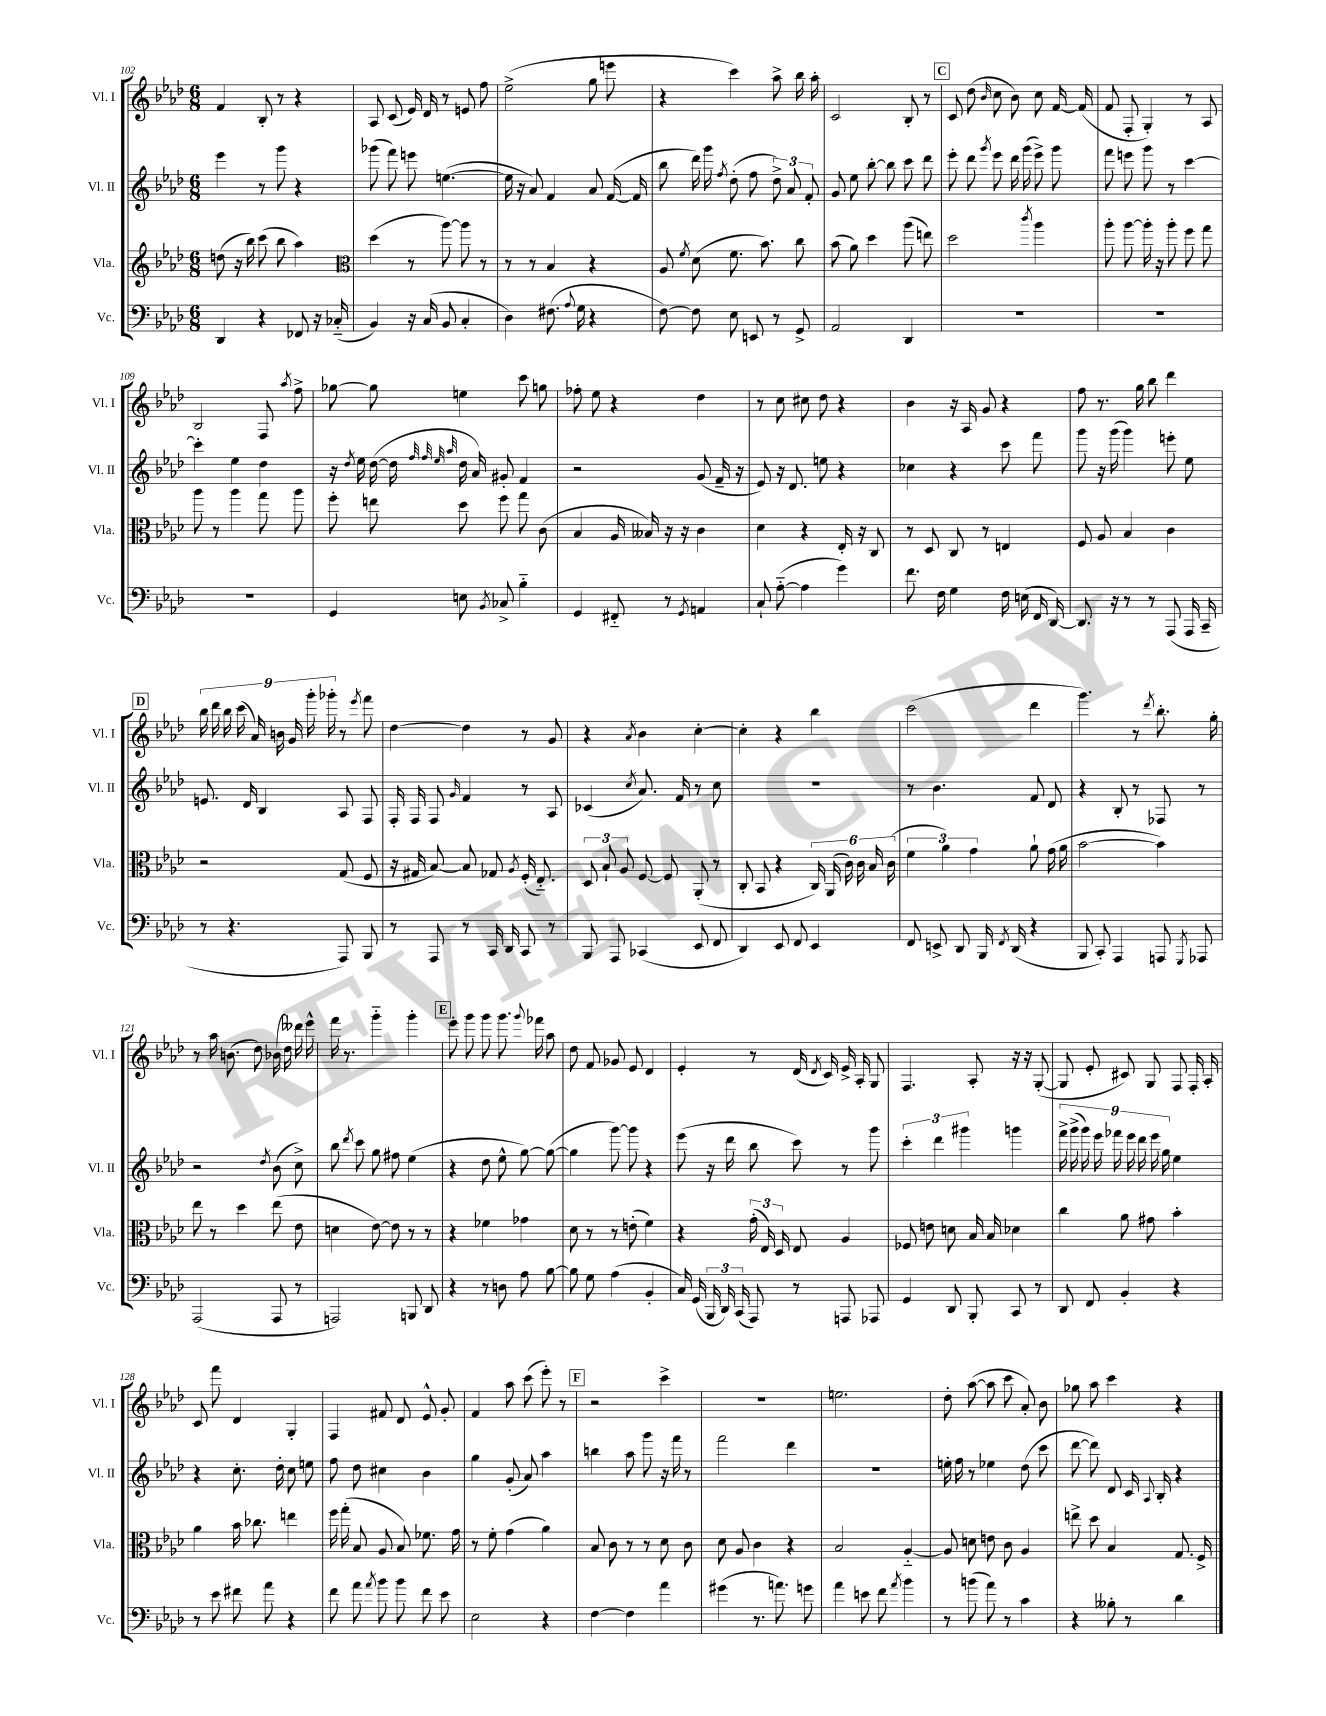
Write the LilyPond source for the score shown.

<<
\new StaffGroup <<
\new Staff = "s0" \with { instrumentName = "Vl. I" shortInstrumentName = "Vl. I" } {
    \clef treble \key aes \major \numericTimeSignature \time 6/8
    \autoBeamOff f'4 bes8-. r8 r4 |
    aes8 c'8( ees'16) des'16 r8 e'8 f''8 |
    ees''2->( g''8 e'''8 |
    r4 c'''4) aes''8-> bes''16 aes''16-. |
    c'2 bes8-. r8 |
    \mark \markup { \box "C" } c'8 des''8( \grace { bes'16 } c''8 bes'8) c''8 f'16~ f'16( |
    f'8 f8-. g4-.) r8 aes8 |
    bes2 f8 \acciaccatura { aes''8 } f''8-> |
    ges''8~ ges''8 e''4 c'''8 g''8 |
    fes''8-. ees''8 r4 des''4 |
    r8 c''8 cis''8 des''8 r4 |
    bes'4 r16 aes16 g'8 r4 |
    f''8 r8. g''16 bes''8 des'''4 |
    \mark \markup { \box "D" } \tuplet 9/8 { bes''16 des'''16 bes''16 c'''16( aes'16) b'16 g'16 g'''16-. ges'''16-. } r8 \acciaccatura { ees'''8 } f'''8 |
    des''4~ des''4 r8 g'8 |
    r4 \acciaccatura { aes'8 } bes'4 c''4~-. |
    c''4-. r4 bes''4 |
    c'''2( des'''4 |
    g'''4.) r8 \acciaccatura { des'''8 } bes''8.-. g''16-. |
    r8 aes''16 b'8.( des''8) bes'16( des''16) deses'''16 ees'''16-^ |
    f'''16 r8. g'''4-_ g'''4-. |
    \mark \markup { \box "E" } ees'''8-. g'''8 g'''8 g'''8. \appoggiatura { g'''8 } fes'''16 aes''8 |
    des''8 f'8 ges'8 ees'8 des'4 |
    ees'4-. r8 des'16( \acciaccatura { des'8 } c'16) ees'16-> aes16-. g8 |
    f4. aes8-. r16 r16 g8~-.( |
    g8 ees'8-. cis'8) g8 f8 f16-. aes16-. |
    c'8 f'''8 des'4 g4-. |
    f4 fis'8 des'8 ees'8-^ g'8-. |
    f'4 aes''8 c'''8( ees'''8-.) r8 |
    \mark \markup { \box "F" } r2 c'''4-> |
    R2. |
    e''2. |
    des''8-. aes''8~( aes''8 c'''8 aes'8-.) bes'8 |
    ges''8 aes''8 c'''4 r4 \bar "|." |
}
\new Staff = "s1" \with { instrumentName = "Vl. II" shortInstrumentName = "Vl. II" } {
    \clef treble \key aes \major \numericTimeSignature \time 6/8
    \autoBeamOff ees'''4 r8 g'''8 r4 |
    ges'''8( f'''8) e'''8 e''4.~( |
    e''16 r16 aes'8) f'4 aes'8 f'16~( f'16 |
    bes''8 des'''16) g'''16 \acciaccatura { f''8 } des''8-.( f''8 \tuplet 3/2 { des''8->) aes'8 f'8-. } |
    g'8 ees''8 bes''8~-. bes''8 c'''8 des'''8 |
    \mark \markup { \box "C" } ees'''8-. des'''8 \acciaccatura { g'''8 } ees'''8 des'''16 g'''16( ees'''8->) g'''8 |
    f'''8 e'''8 g'''8 r8 c'''4~ |
    c'''4-. ees''4 des''4 |
    r16 \acciaccatura { des''8 } ees''16 des''16~( des''16 \grace { f''32 f''32 ees''32 aes''32 } des''16 aes'16) gis'8-. f'4 |
    r2 g'8( f'16-- r16 |
    ees'8) r16 des'8. e''8 r4 |
    ces''4 r4 c'''8 f'''8 |
    g'''8 r16 g'''16( g'''4) e'''8-. ees''8 |
    \mark \markup { \box "D" } e'8. des'16 bes4 aes8 f8 |
    f16-. f16 f8 \grace { g'16 } f'4 r8 aes8 |
    ces'4( \acciaccatura { c''8 } aes'8.) f'16 r8 c''8 |
    R2. |
    r8 bes'4. f'8 des'8 |
    r4 bes8-. r8 fes8 r8 |
    r2 \acciaccatura { des''8 } bes'8( c''8->) |
    bes''8 \acciaccatura { des'''8 } c'''8 g''8 fis''8 ees''4( |
    \mark \markup { \box "E" } r4 des''8 ees''8-^ g''8~) g''8~( |
    g''4 g'''8~) g'''8 r4 |
    ees'''8( r16 des'''16 bes''8 c'''8) r8 g'''8 |
    \tuplet 3/2 { c'''4-. des'''4 gis'''4 } g'''4 |
    \tuplet 9/8 { f'''16-> g'''16->( g'''16) ees'''16 fes'''16 ees'''16 des'''16 ees'''16 g''16 } ees''4 |
    r4 c''8.-. des''16-. c''8 e''8 |
    f''8 des''8 cis''4 bes'4 |
    g''4 g'8-.( aes'8) aes''4 |
    \mark \markup { \box "F" } b''4 aes''8 g'''8 r16 f'''16 r8 |
    f'''2 des'''4 |
    R2. |
    e''16-. f''16 r8 ees''4 des''8( c'''8 |
    des'''8~ des'''8) des'8 c'16 \appoggiatura { aes8 } bes16-. r4 \bar "|." |
}
\new Staff = "s2" \with { instrumentName = "Vla." shortInstrumentName = "Vla." } {
    \clef treble \key aes \major \numericTimeSignature \time 6/8
    \autoBeamOff d''8( r16 bes''16) c'''8( bes''8 aes''4) |
    \clef alto des''4( r8 aes''8~) aes''8 r8 |
    r8 r8 bes4 r4 |
    aes8 \acciaccatura { f'8 } des'8( f'8. bes'8.) c''8 |
    bes'8( aes'8) des''4 aes''8( e''8) |
    \mark \markup { \box "C" } des''2 \acciaccatura { c'''8 } aes''4 |
    aes''8-. aes''8~ aes''16-. r16 aes''8-. f''8 g''8 |
    aes''8 r8 aes''4 g''8 aes''8 |
    f''8-. e''8 des''8 f''8 g''8 c'8( |
    bes4 aes16 beses16) r16 r16 c'4 |
    des'4 r4 ees16-. r16 c8 |
    r8 des8 c8 r8 e4 |
    f8 aes8 bes4 c'4 |
    \mark \markup { \box "D" } r2 g8( f8 |
    r16 gis16 bes8~) bes8 ges8 \acciaccatura { aes8 } f16-.( ees8.-_) |
    \tuplet 3/2 { des8 bes8-! aes8 } f8~ f8 aes,8-.( r8 |
    c8-. bes,8 r4 \tuplet 6/4 { c16) aes,16( c'16) c'16 bes16 c'16( } |
    \tuplet 3/2 { f'4 aes'4) g'4 } aes'8-! g'16( aes'16 |
    bes'2~ bes'4) |
    ees''8 r8 des''4 ees''8( ees'8 |
    d'4 ees'8~) ees'8 r8 r8 |
    \mark \markup { \box "E" } r4 fes'4 ges'4 |
    des'8 r8 r8 e'8-.( f'4) |
    r4 \tuplet 3/2 { g'16-.( ees16) des16 } ees8 aes4 |
    fes8 e'8 d'8 bes16 bes16 des'4 |
    c''4 aes'8 gis'8 bes'4-. |
    aes'4 bes'16 ces''8. e''4 |
    f''16 g''16-.( bes8 aes8 bes8) fes'8. g'16 |
    r8 f'8-. g'4( aes'4) |
    \mark \markup { \box "F" } bes8 c'8 r8 r8 des'8 c'8 |
    des'8 aes8 c'4 r4 |
    bes2 aes4~-_ |
    aes8 d'8 e'8 c'8 aes4 |
    e''8-> des''8 bes4 g8. f16-> \bar "|." |
}
\new Staff = "s3" \with { instrumentName = "Vc." shortInstrumentName = "Vc." } {
    \clef bass \key aes \major \numericTimeSignature \time 6/8
    \autoBeamOff des,4 r4 fes,8 r16 ces16-_( |
    bes,4) r16 c16( bes,8 c4-. |
    des4) fis8.( \appoggiatura { aes8 } g16 r4 |
    f8~) f8 ees8 e,8 r8 g,8-> |
    aes,2 des,4 |
    \mark \markup { \box "C" } R2. |
    R2. |
    R2. |
    g,4 e8 \acciaccatura { bes,8 } ces8-> bes4-_ |
    g,4 fis,8-_ r8 \acciaccatura { g,8 } a,4 |
    c8-! aes8~-_( aes4 g'4) |
    f'8. f16 g4 f16 e16( f,16 des,16~) |
    des,8. r16 r8 r8 aes,,8( aes,,16 c,16-- |
    \mark \markup { \box "D" } r8 r4. aes,,8) bes,,8 |
    r8 aes,,8 r8 c,16 des,16 c,8 r8 |
    bes,,8 aes,,8 ces,4( ees,8 f,8 |
    des,4) ees,8 f,8 ees,4 |
    f,8 e,8-> des,8 bes,,16 \acciaccatura { f,8 } des,16( r4 |
    bes,,8 c,8-.) aes,,4 a,,8 \acciaccatura { g,,8 } aes,,8 |
    aes,,2( aes,,8 r8 |
    a,,2) b,,8 des,8 |
    \mark \markup { \box "E" } r4 r8 d8 aes8 bes8~ |
    bes8 g8 aes4( bes,4-. |
    c16) g,16( \tuplet 3/2 { bes,,16 des,16) c,16( } aes,,8) r8 a,,8 aes,,8 |
    g,4 des,8 bes,,8-. c,8 r8 |
    des,8 f,8 bes,4-. r4 |
    r8 ees'8 fis'8 aes'8 r4 |
    f'8 aes'8 \acciaccatura { aes'8 } bes'8 bes'8 f'8 ees'8 |
    ees2 r4 |
    \mark \markup { \box "F" } f4~ f4 aes'4 |
    gis'4( r8. a'8.) g'8 |
    aes'4 e'8 f'8 \acciaccatura { aes'8 } bes'4 |
    r8 b'8( aes'8) r8 c'4 |
    r4 beses8-. r8 des'4 \bar "|." |
}
>>
>>
\layout { \context { \Score currentBarNumber = #102 } }
